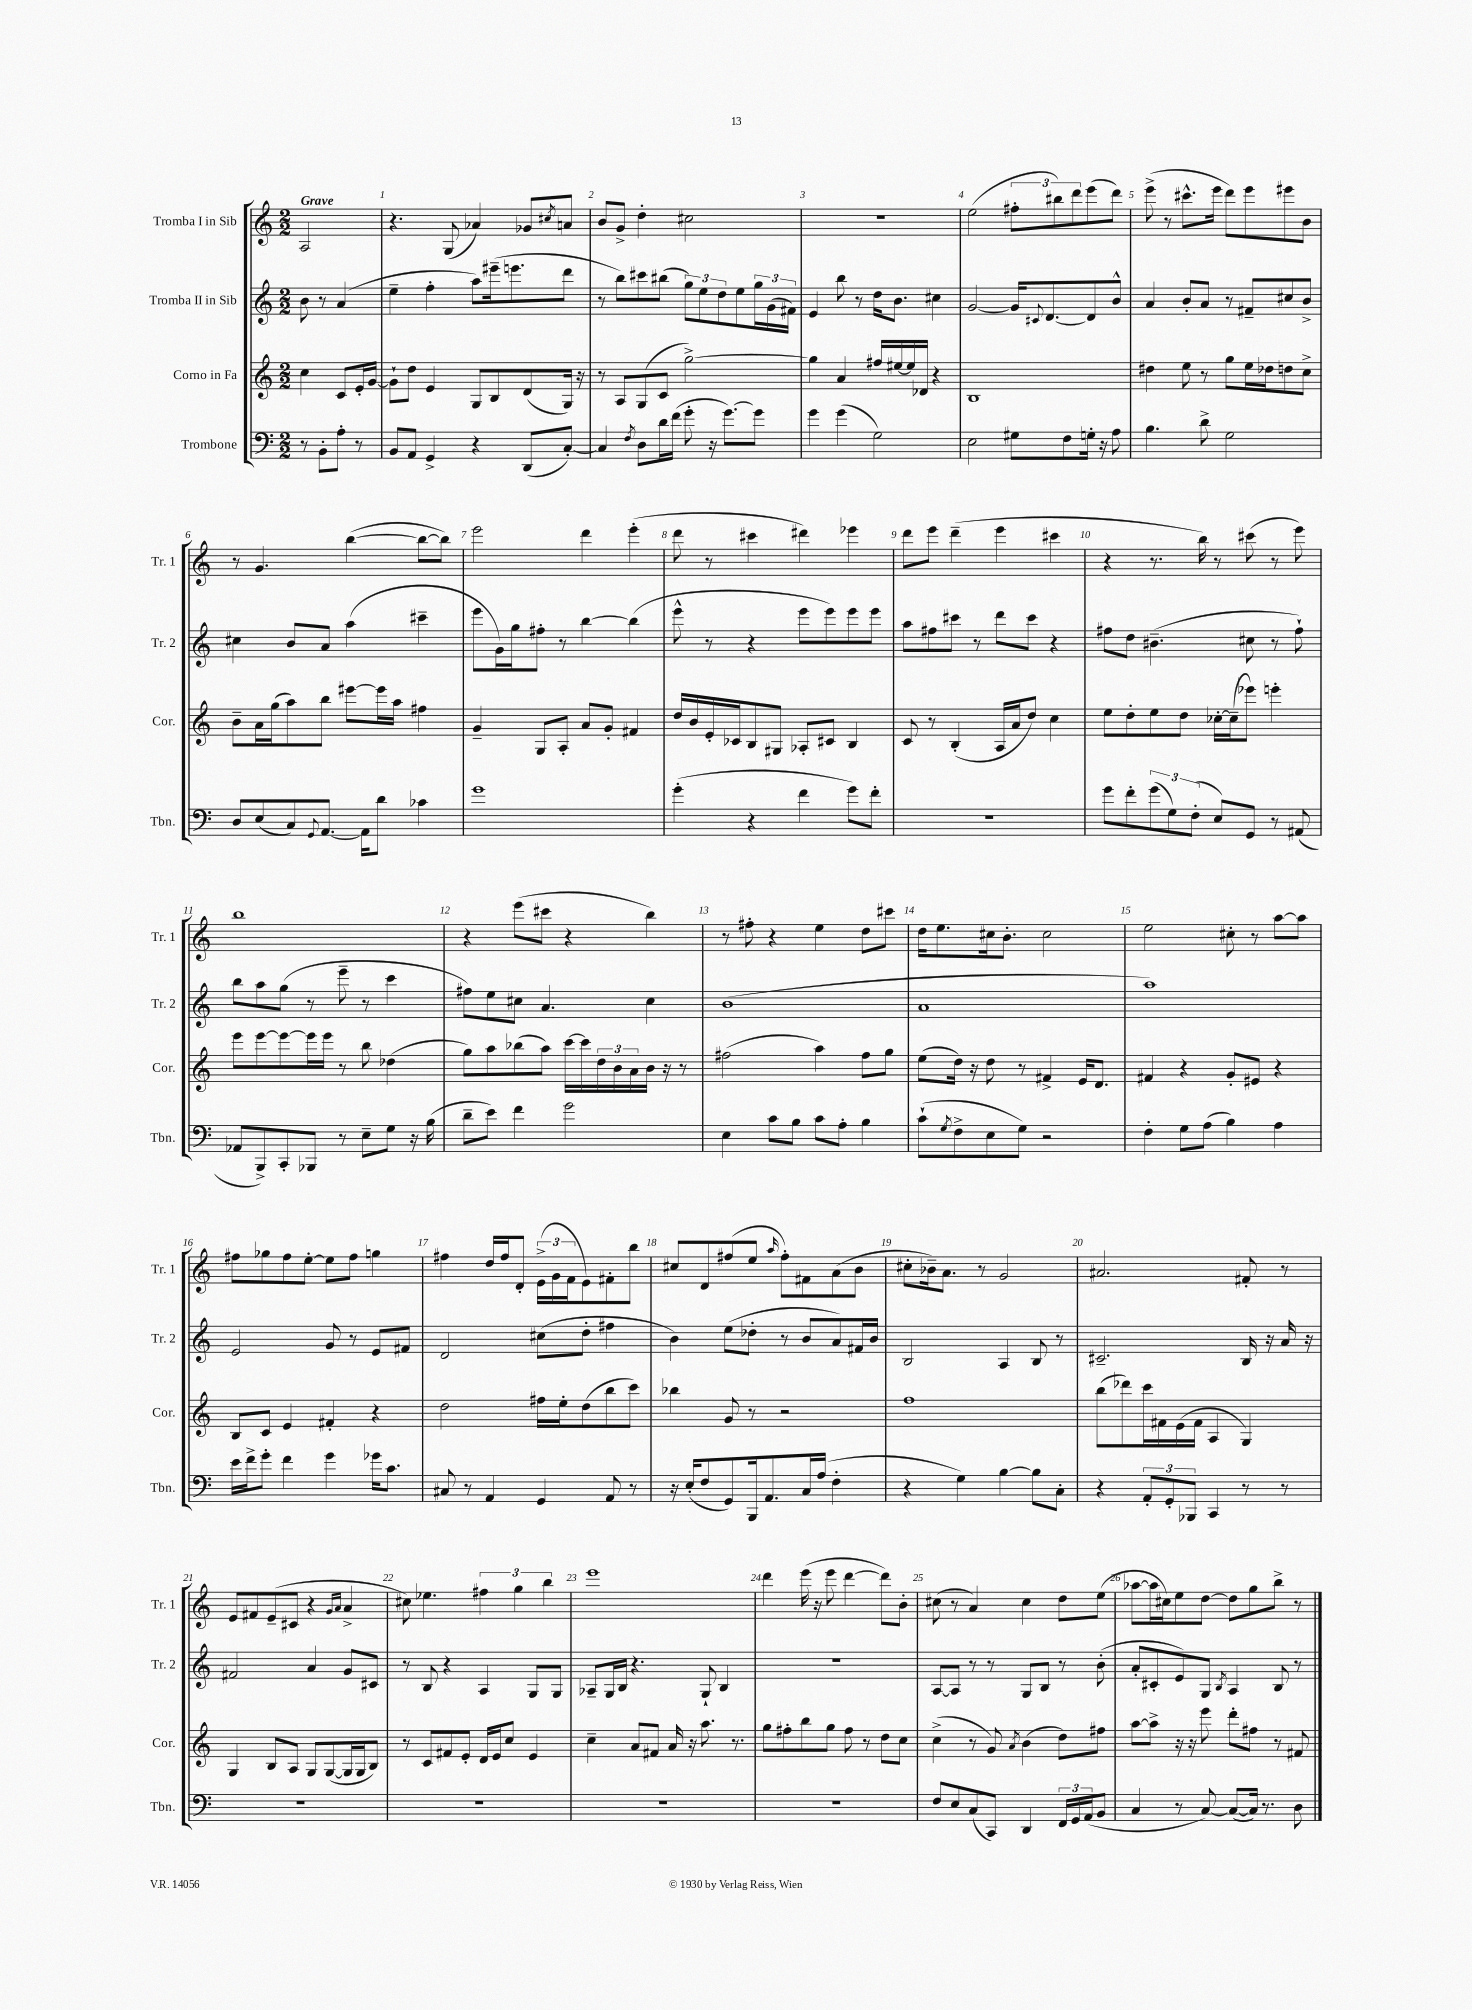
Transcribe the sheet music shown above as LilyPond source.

<<
\new StaffGroup <<
\new Staff = "s0" \with { instrumentName = "Tromba I in Sib" shortInstrumentName = "Tr. 1" } {
    \clef treble \key c \major \numericTimeSignature \time 2/2 \partial 2 \tempo "Grave"
    a2 |
    r4. g8( aes'4) ges'8 \acciaccatura { cis''8 } a'8 |
    b'8 g'8-> d''4-. cis''2 |
    r1 |
    e''2( \tuplet 3/2 { fis''8-. bis''8) d'''8 } e'''8( d'''8) |
    e'''8->( r8 cis'''8.-^ e'''16 d'''8) e'''8 eis'''8 b'8 |
    r8 g'4. b''4~( b''8~ b''8) |
    e'''2 d'''4 e'''4-.( |
    d'''8 r8 cis'''4 dis'''4) ees'''4 |
    d'''8 e'''8 d'''4--( e'''4 cis'''4 |
    r4 r8. b''16) r8 cis'''8( r8 e'''8) |
    b''1 |
    r4 e'''8( cis'''8 r4 b''4) |
    r8 fis''8-. r4 e''4 d''8 cis'''8 |
    d''16 e''8. cis''16 b'8.-. cis''2 |
    e''2 cis''8-. r8 a''8~ a''8 |
    fis''8 ges''8 fis''8 e''8~-. e''8 fis''8 g''4 |
    fis''4 d''16 fis''16 d'8-. \tuplet 3/2 { e'16->( g'16 f'16 } e'8) fis'8-. b''8 |
    cis''8 d'8 fis''8( e''8 \grace { a''16 } fis''8-.) fis'8 a'8( b'8 |
    cis''8-. bes'16--) a'8. r8 g'2 |
    ais'2. fis'8-. r8 |
    e'8 fis'8 e'8--( cis'8 r4 \grace { g'16 a'16 } a'4-> |
    cis''8) ees''4. \tuplet 3/2 { fis''4 g''4 b''4 } |
    e'''1 |
    d'''4 e'''16( r16 e'''8 d'''4~ d'''8) b'8-. |
    cis''8( r8 a'4) cis''4 d''8 e''8( |
    aes''8~ aes''16 cis''16) e''8 d''8~ d''8 g''8 b''8-> r8 \bar "|." |
}
\new Staff = "s1" \with { instrumentName = "Tromba II in Sib" shortInstrumentName = "Tr. 2" } {
    \clef treble \key c \major \numericTimeSignature \time 2/2 \partial 2
    b'8 r8 a'4( |
    e''4-- f''4-. a''8) eis'''16--( e'''8. d'''8 |
    r8 b''8) cis'''8 bis''8( \tuplet 3/2 { g''8) e''8 d''8 } e''8 \tuplet 3/2 { g''16 g'16( fis'16) } |
    e'4 b''8 r8 d''16 b'8. cis''4 |
    g'2~ g'16 \appoggiatura { cis'8 } d'8.~ d'8 b'8-^ |
    a'4 b'8-. a'8 r8 fis'8-- cis''8 b'8-> |
    cis''4 b'8 a'8 a''4( cis'''4-- |
    e'''8 g'16) g''16 fis''8-. r8 b''4~ b''4( |
    e'''8-^ r8 r4 e'''8 e'''8) e'''8 e'''8 |
    a''8 fis''8 cis'''8 r8 d'''8 cis'''8 r4 |
    fis''8 d''8 bis'4.--( cis''8 r8 fis''8-!) |
    b''8 a''8 g''8( r8 e'''8-- r8 c'''4 |
    fis''8) e''8 cis''8 a'4. cis''4 |
    b'1( |
    a'1 |
    a''1) |
    e'2 g'8 r8 e'8 fis'8 |
    d'2 cis''8( d''8-. fis''4 |
    b'4) e''8( des''8-. r8 b'8 a'8) fis'16 b'16 |
    b2 a4 b8 r8 |
    cis'2.-- b16 r16 a'16 r16 |
    fis'2 a'4 g'8 cis'8 |
    r8 b8 r4 a4 g8 g8 |
    aes8-- g16 b16 r4. g8-! b4 |
    R1 |
    a8~ a8 r8 r8 g8 b8 r8 b'8-.( |
    a'8-. cis'8-. e'8) g8 \acciaccatura { b8 } a4 b8 r8 \bar "|." |
}
\new Staff = "s2" \with { instrumentName = "Corno in Fa" shortInstrumentName = "Cor." } {
    \clef treble \key c \major \numericTimeSignature \time 2/2 \partial 2
    c''4 c'8 e'16-. g'16~ |
    g'8-! d''8 e'4 g8 b8 d'8( g16) r16 |
    r8 a8 g8( c'8 g''2~->) |
    g''4 a'4 fis''16 eis''16~ eis''16 des'16 r4 |
    b1 |
    dis''4 e''8 r8 g''8 e''16 des''16 d''8 c''8-> |
    b'8-- a'16 g''16( a''8) b''8 eis'''8~ eis'''16 a''16 fis''4 |
    g'4-- g8 a8-. a'8 g'8-. fis'4 |
    d''16 b'16 e'16-. ces'16 b8 gis8 aes8-. cis'8 b4 |
    c'8 r8 b4-.( a16 a'16 d''8) c''4 |
    e''8 d''8-. e''8 d''8 ces''16~-. ces''16--( ees'''8) e'''4-. |
    e'''8 e'''8~ e'''8~ e'''16 e'''16 r8 b''8 des''4( |
    g''8) a''8 bes''8( a''8) c'''16~ c'''16 \tuplet 3/2 { d''16 b'16 a'16 } b'16 r16 r8 |
    fis''2( a''4) fis''8 g''8 |
    e''8( d''16) r16 d''8 r8 fis'4-> e'16 d'8. |
    fis'4 r4 g'8-. eis'8 r4 |
    b8 c'8 e'4 fis'4-. r4 |
    d''2 fis''16 e''16-. d''8( b''8 c'''8) |
    bes''4 g'8 r8 r2 |
    f''1 |
    b''8( des'''8) c'''16 fis'16 e'16( fis'16 a4 g4) |
    g4 b8 a8 g8 g8~( g16 g16 b8) |
    r8 c'8 fis'8 e'8-. d'16 e'16 c''8 e'4 |
    c''4-- a'8 fis'8 a'16 r16 a''8. r8. |
    g''8 fis''8-. b''8 g''8 fis''8 r8 d''8 c''8 |
    c''4->( r8 g'8) \acciaccatura { a'8 } b'4( d''8) fis''8 |
    a''8~ a''8-> r16 r16 e'''8 d'''8-. fis''8 r8 fis'8 \bar "|." |
}
\new Staff = "s3" \with { instrumentName = "Trombone" shortInstrumentName = "Tbn." } {
    \clef bass \key c \major \numericTimeSignature \time 2/2 \partial 2
    r8 b,8-. a8-. r8 |
    b,8 a,8 g,4-> r4 d,8( c8~-.) |
    c4 \acciaccatura { f8 } d8 d'16 f'16( g'8-. r16 g'8.~) g'8 |
    g'4 g'4( g2) |
    e2 gis8 f8 g16-. r16 a8 |
    b4. d'8-> g2 |
    d8 e8( c8) \appoggiatura { g,8 } a,8.~ a,16 d'8 ces'4 |
    g'1 |
    g'4-.( r4 f'4 g'8) f'8-. |
    r1 |
    g'8 f'8-. \tuplet 3/2 { g'8( g8) f8-.( } e8) g,8 r8 ais,8( |
    aes,8 b,,8->) c,8-. bes,,8 r8 e8-- g8 r16 b16( |
    d'8-- e'8) f'4 g'2 |
    e4 c'8 b8 c'8 a8-. b4 |
    c'8-!( \acciaccatura { g8 } f8-> e8 g8) r2 |
    f4-. g8 a8( b4) a4 |
    e'16 f'16-> g'8-. f'4 g'4 ges'16 c'8. |
    cis8 r8 a,4 g,4 a,8 r8 |
    r16 e16-.( f8 g,8) b,,16 a,8. c16 a16( f4-. |
    r4 g4) b4~ b8 c8-. |
    r4 \tuplet 3/2 { a,8-. g,8-. bes,,8 } c,4 r8 r8 |
    R1 |
    R1 |
    R1 |
    R1 |
    f8 e8 c8( c,8) d,4 \tuplet 3/2 { f,16 g,16 a,16( } b,8 |
    c4 r8 c8~) c8~( c16) r8. d8 \bar "|." |
}
>>
>>
\layout { \context { \Score \override BarNumber.break-visibility = ##(#f #t #t) barNumberVisibility = #all-bar-numbers-visible } }
